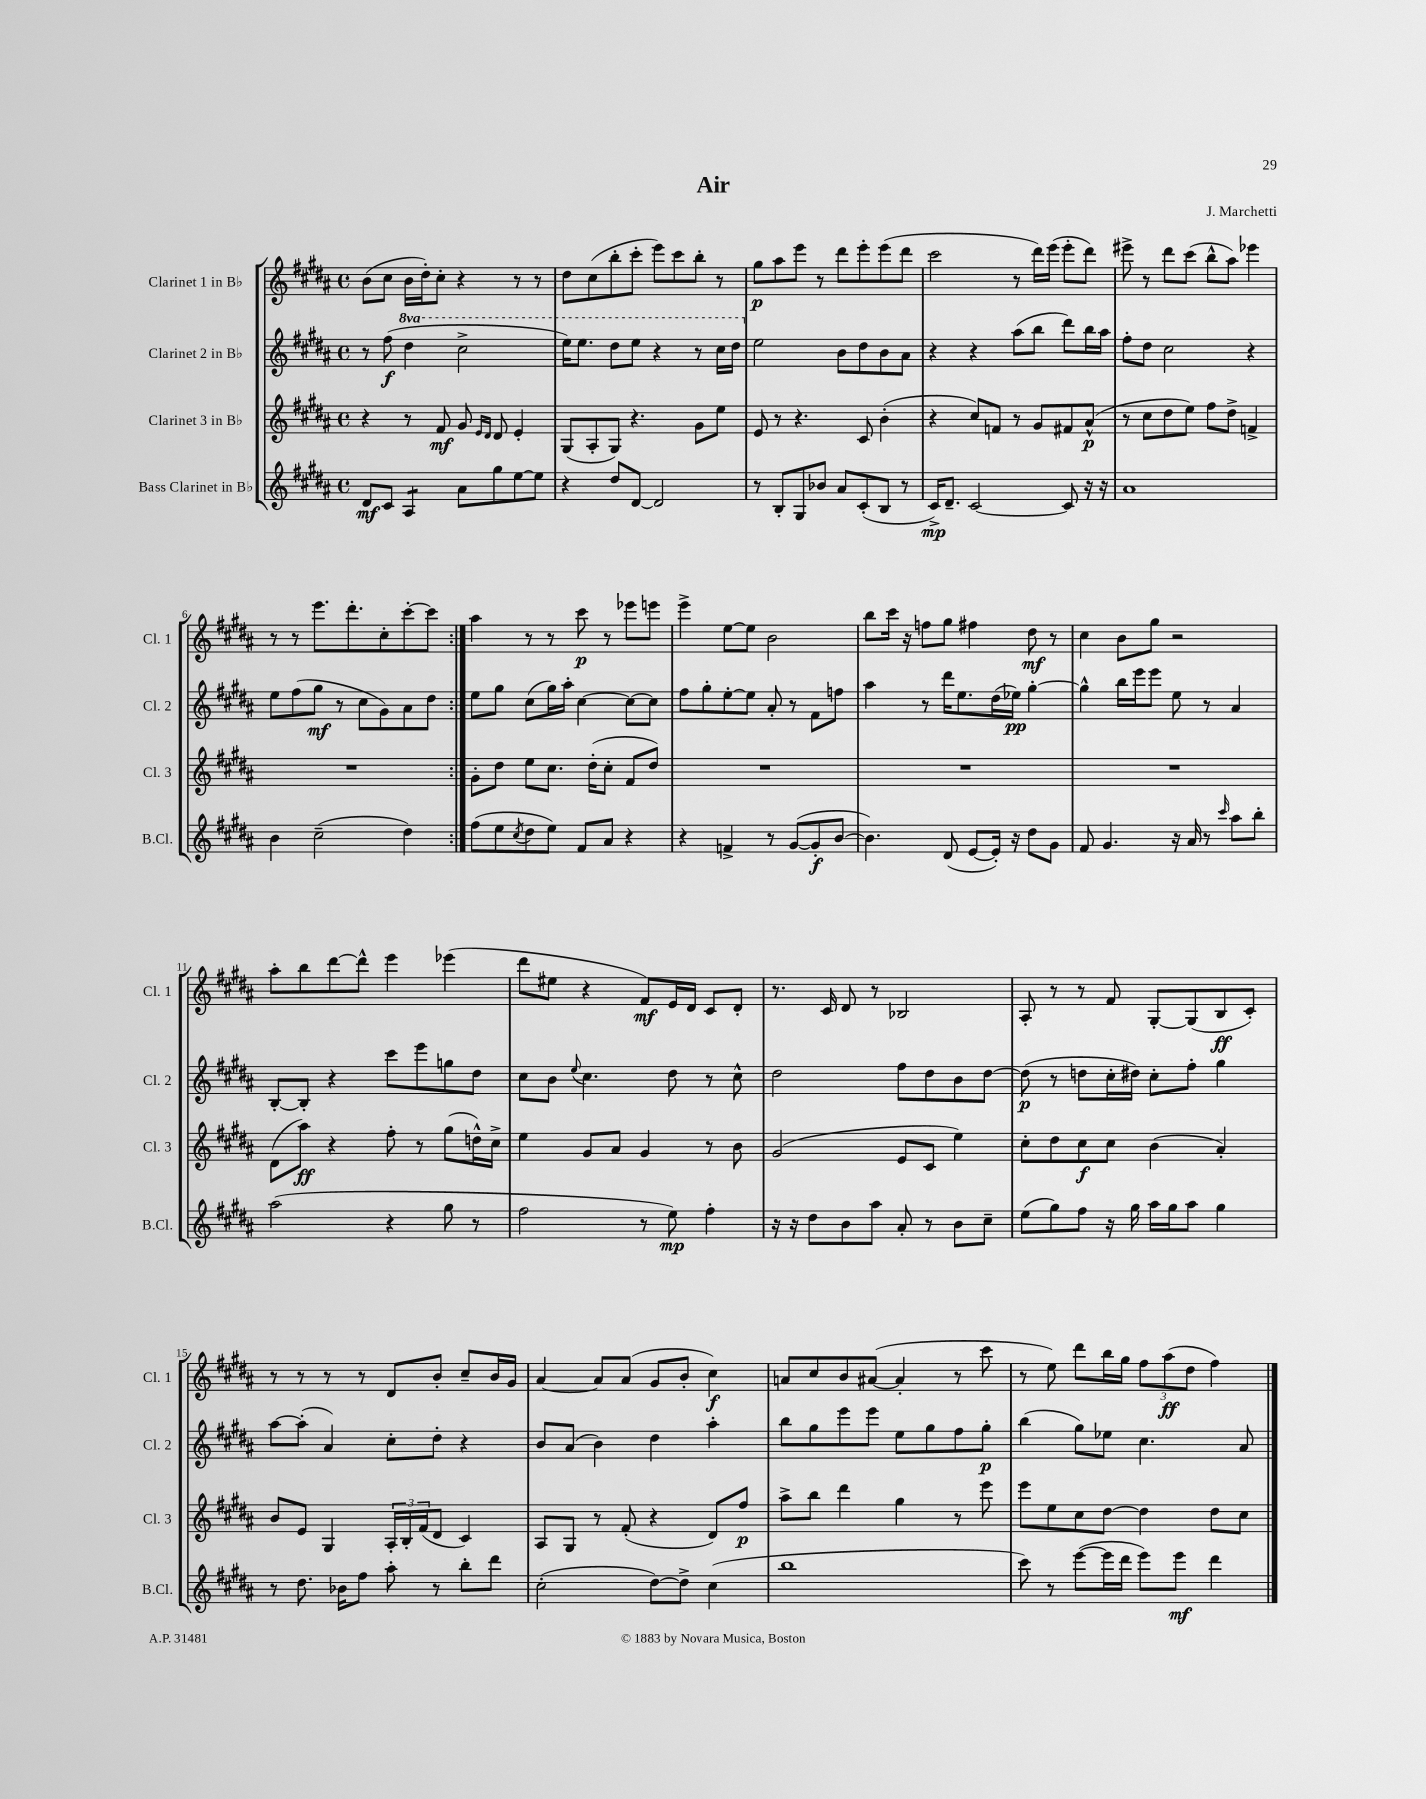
\header { title = "Air" composer = "J. Marchetti" }
<<
\new StaffGroup <<
\new Staff = "s0" \with { instrumentName = "Clarinet 1 in Bb" shortInstrumentName = "Cl. 1" } {
    \clef treble \key b \major \defaultTimeSignature \time 4/4
    \repeat volta 2 { b'8( cis''8 b'16 dis''16-.) cis''8-. r4 r8 r8 |
    dis''8 cis''8( b''8-. cis'''8-. e'''8) cis'''8 b''8-. r8 |
    gis''8\p ais''8 e'''8 r8 dis'''8 e'''8-. e'''8( dis'''8 |
    cis'''2 r8 dis'''16) e'''16( e'''8-. dis'''8) |
    eis'''8-> r8 dis'''8 cis'''8( b''8-^ ais''8) ees'''4 |
    r8 r8 e'''8. dis'''8.-. cis''8-. cis'''8~-. cis'''8 | }
    ais''4 r8 r8 cis'''8\p r8 ees'''8 e'''8 |
    e'''4-> e''8~ e''8 b'2 |
    b''8 cis'''16 r16 f''8 gis''8 fis''4 dis''8\mf r8 |
    cis''4 b'8 gis''8 r2 |
    ais''8-. b''8 dis'''8~ dis'''8-^ e'''4 ees'''4( |
    dis'''8 eis''8 r4 fis'8\mf) e'16 dis'16 cis'8 dis'8-. |
    r8. cis'16 dis'8 r8 bes2 |
    ais8-. r8 r8 fis'8 gis8~-. gis8( b8\ff cis'8-.) |
    r8 r8 r8 r8 dis'8 b'8-. cis''8-- b'16 gis'16 |
    ais'4~ ais'8 ais'8( gis'8 b'8-. cis''4\f) |
    a'8 cis''8 b'8 ais'8~( ais'4-. r8 cis'''8 |
    r8 e''8) dis'''8 b''16 gis''16 \tuplet 3/2 { fis''8 ais''8\ff( dis''8 } fis''4) \bar "|." |
}
\new Staff = "s1" \with { instrumentName = "Clarinet 2 in Bb" shortInstrumentName = "Cl. 2" } {
    \clef treble \key b \major \defaultTimeSignature \time 4/4 \set Staff.ottavationMarkups = #ottavation-simple-ordinals
    \repeat volta 2 { r8 fis''8\f( \ottava #1 dis'''4 cis'''2-> |
    e'''16) e'''8. dis'''8 e'''8 r4 r8 cis'''16 dis'''16 \ottava #0 |
    e''2 b'8 dis''8 b'8 ais'8 |
    r4 r4 ais''8( b''8 dis'''8) b''16 ais''16 |
    fis''8-. dis''8 cis''2 r4 |
    e''8 fis''8( gis''8\mf r8 cis''8 gis'8) ais'8 dis''8 | }
    e''8 gis''8 cis''8( gis''16) ais''16-. cis''4~ cis''8~ cis''8 |
    fis''8 gis''8-. e''8~-. e''8 ais'8-. r8 fis'8 f''8 |
    ais''4 r8 dis'''16 e''8. dis''16( ees''16\pp) gis''4~-. |
    gis''4-^ b''16 e'''16 e'''8 e''8 r8 ais'4 |
    b8~-. b8-. r4 cis'''8 e'''8 g''8 dis''8 |
    cis''8 b'8 \appoggiatura { e''8 } cis''4. dis''8 r8 cis''8-^ |
    dis''2 fis''8 dis''8 b'8 dis''8~ |
    dis''8\p( r8 d''8 cis''16-. dis''16) cis''8-. fis''8-. gis''4 |
    ais''8~ ais''8-.( ais'4) cis''8-. dis''8-. r4 |
    b'8 ais'8( b'4) dis''4 ais''4-. |
    b''8 gis''8 e'''8 e'''8 e''8 gis''8 fis''8 gis''8-.\p |
    b''4( gis''8) ees''8 cis''4. ais'8 \bar "|." |
}
\new Staff = "s2" \with { instrumentName = "Clarinet 3 in Bb" shortInstrumentName = "Cl. 3" } {
    \clef treble \key b \major \defaultTimeSignature \time 4/4
    \repeat volta 2 { r4 r8 fis'8\mf gis'8 \grace { e'16 dis'16 } dis'8 e'4-. |
    gis8( ais8-. gis8) r4. gis'8 e''8 |
    e'8 r8 r4. cis'8 b'4-.( |
    r4 cis''8) f'8 r8 gis'8 fis'8 ais'8-^\p( |
    r8 cis''8 dis''8 e''8) fis''8 dis''8-> f'4-> |
    R1 | }
    gis'8-. dis''8 e''8 cis''8. dis''16-.( cis''8-. fis'8 dis''8) |
    R1 |
    R1 |
    R1 |
    dis'8( ais''8\ff) r4 fis''8-. r8 gis''8( d''16-^) cis''16-> |
    e''4 gis'8 ais'8 gis'4 r8 b'8 |
    gis'2( e'8 cis'8 e''4) |
    cis''8-. dis''8 cis''8\f cis''8 b'4( ais'4-.) |
    b'8 e'8 gis4 \tuplet 3/2 { ais16-. b16-. fis'16( } dis'8 cis'4) |
    ais8 gis8 r8 fis'8-.( r4 dis'8) fis''8\p |
    ais''8-> b''8 dis'''4 gis''4 r8 e'''8 |
    e'''8 e''8 cis''8 dis''8~ dis''4 dis''8 cis''8 \bar "|." |
}
\new Staff = "s3" \with { instrumentName = "Bass Clarinet in Bb" shortInstrumentName = "B.Cl." } {
    \clef treble \key b \major \defaultTimeSignature \time 4/4
    \repeat volta 2 { dis'8\mf cis'8 ais4:8 ais'8 gis''8 e''8~ e''8 |
    r4 dis''8 dis'8~ dis'2 |
    r8 b8-. gis8 bes'8 ais'8 cis'8-.( b8 r8 |
    cis'16->\mp) dis'8.-- cis'2~ cis'8 r16 r16 |
    ais'1 |
    b'4 cis''2--( dis''4) | }
    fis''8( e''8 \acciaccatura { cis''8 } dis''8 e''8) fis'8 ais'8 r4 |
    r4 f'4-> r8 gis'8~( gis'8-.\f b'8~ |
    b'4.) dis'8( e'8~ e'16-.) r16 dis''8 gis'8 |
    fis'8 gis'4. r16 ais'16 r8 \grace { cis'''16 } ais''8 b''8-. |
    ais''2( r4 gis''8 r8 |
    fis''2 r8 e''8\mp) fis''4-. |
    r16 r16 dis''8 b'8 ais''8 ais'8-. r8 b'8 cis''8-- |
    e''8( gis''8) fis''8 r16 gis''16 ais''16 gis''16 ais''8 gis''4 |
    r8 dis''8. bes'16 fis''8 ais''8-. r8 b''8-. dis'''8 |
    cis''2-.( dis''8~) dis''8-> cis''4( |
    b''1 |
    cis'''8) r8 e'''8~( e'''16 dis'''16 e'''8) e'''8\mf dis'''4 \bar "|." |
}
>>
>>
